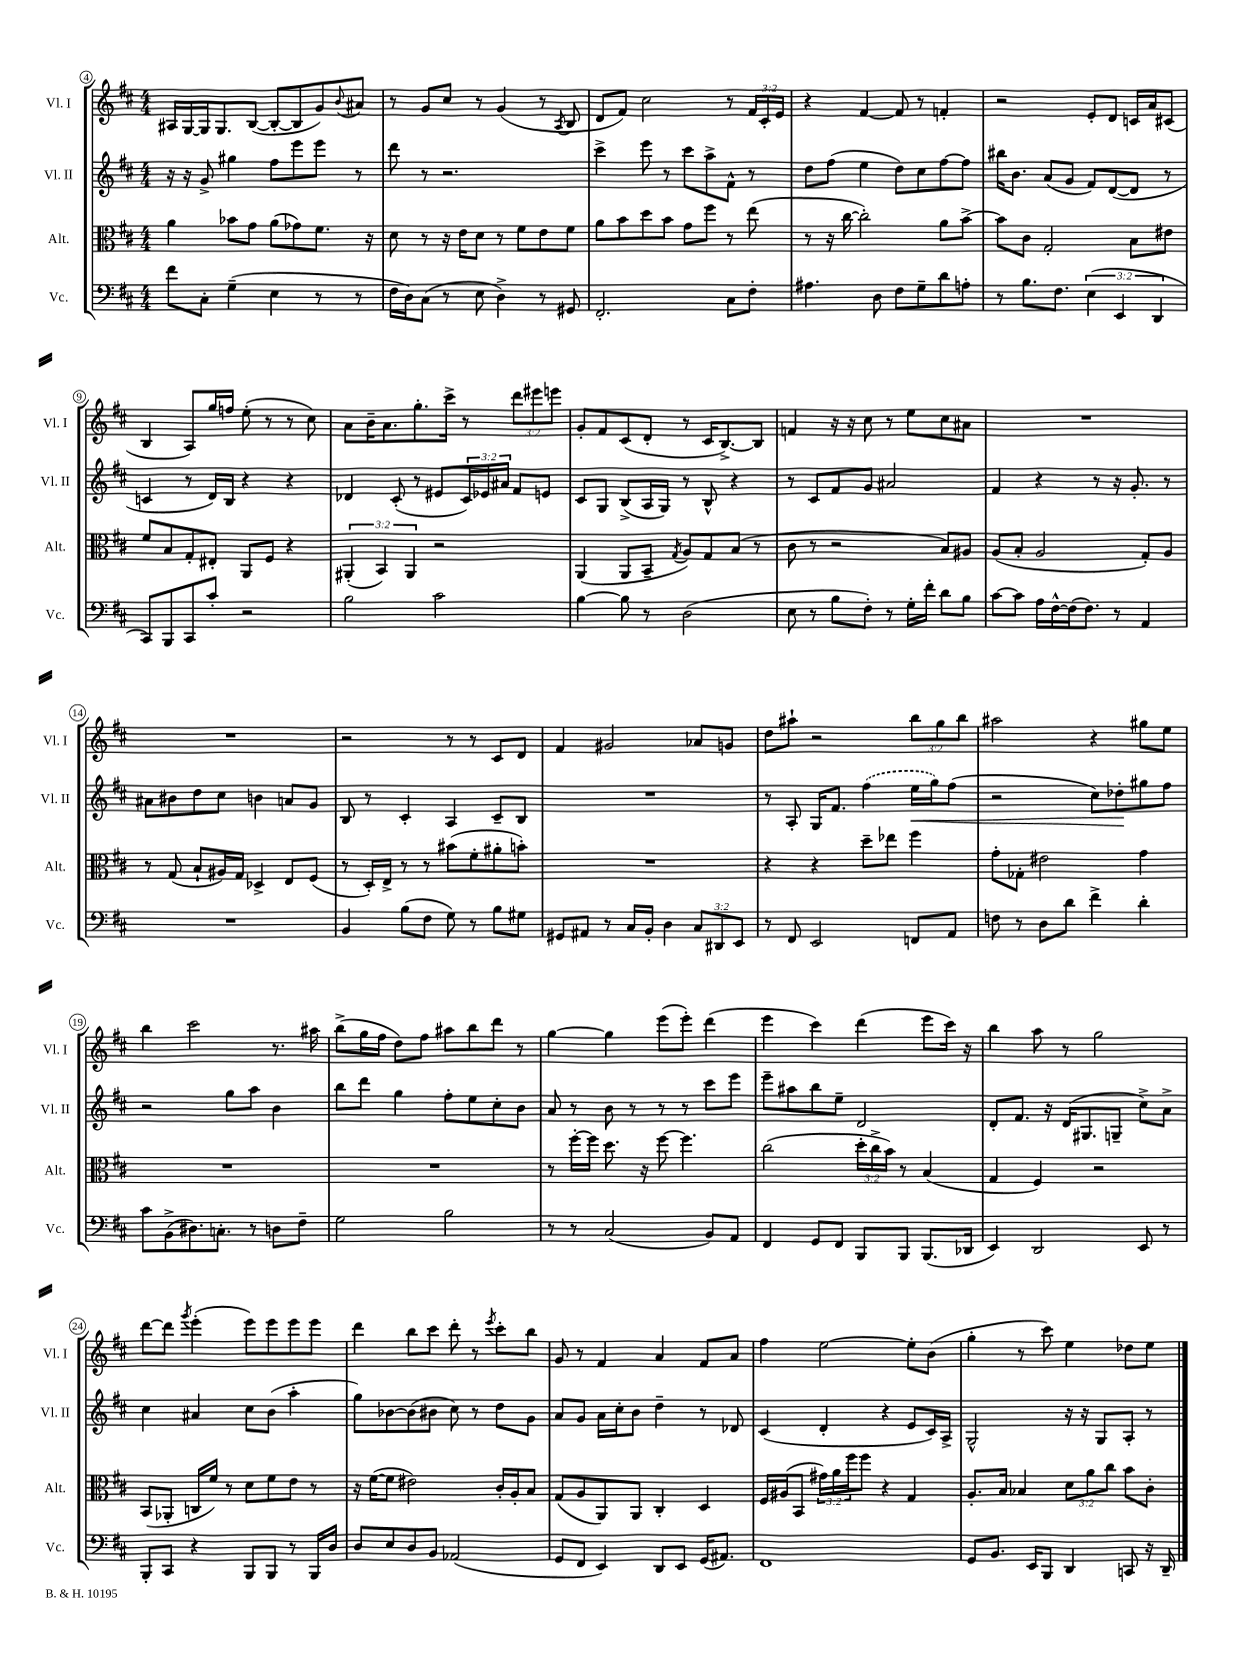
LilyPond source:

<<
\new StaffGroup <<
\new Staff = "s0" \with { instrumentName = "Vl. I" shortInstrumentName = "Vl. I" } {
    \clef treble \key d \major \numericTimeSignature \time 4/4 \override Staff.TupletNumber.text = #tuplet-number::calc-fraction-text
    ais16 g16~ g16 g8. b8~( b8~-. b8 g'8) \appoggiatura { b'8 } ais'8 |
    r8 g'8 cis''8 r8 g'4( r8 \acciaccatura { a8 } b8 |
    d'8 fis'8) cis''2 r8 \tuplet 3/2 { fis'16 cis'16-. e'16 } |
    r4 fis'4~ fis'8 r8 f'4-. |
    r2 e'8-. d'8 c'16 a'16 cis'8( |
    b4 a8) g''16 f''16 e''8-.( r8 r8 cis''8) |
    a'8 b'16-- a'8. g''8.-. cis'''16-> r8 \tuplet 3/2 { d'''8 eis'''8 e'''8 } |
    g'8-. fis'8 cis'8( d'8-. r8 cis'16 b8.~->) b8 |
    f'4 r16 r16 cis''8 r8 e''8 cis''8 ais'8 |
    R1 |
    R1 |
    r2 r8 r8 cis'8 d'8 |
    fis'4 gis'2 aes'8 g'8 |
    d''8 ais''8-! r2 \tuplet 3/2 { b''8 g''8 b''8 } |
    ais''2 r4 gis''8 e''8 |
    b''4 cis'''2 r8. ais''16 |
    b''8->( g''16 fis''16 d''8) fis''8 ais''8 b''8 d'''8 r8 |
    g''4~ g''4 e'''8( e'''8-.) d'''4( |
    e'''4 cis'''4) d'''4( e'''8 cis'''16) r16 |
    b''4 a''8 r8 g''2 |
    d'''8~ d'''8 \acciaccatura { g'''8 } e'''4-.( e'''8) e'''8 e'''8 e'''8 |
    d'''4 b''8 cis'''8 d'''8-. r8 \acciaccatura { e'''8 } cis'''8-. b''8 |
    g'8 r8 fis'4 a'4 fis'8 a'8 |
    fis''4 e''2~ e''8-. b'8( |
    g''4-. r8 cis'''8) e''4 des''8 e''8 \bar "|." |
}
\new Staff = "s1" \with { instrumentName = "Vl. II" shortInstrumentName = "Vl. II" } {
    \clef treble \key d \major \numericTimeSignature \time 4/4 \override Staff.TupletNumber.text = #tuplet-number::calc-fraction-text
    r16 r16 g'8-> gis''4 fis''8 e'''8 e'''8 r8 |
    d'''8 r8 r2. |
    cis'''4-> e'''8 r8 cis'''8 a''8-> fis'8-^ r8 |
    d''8 fis''8( e''4 d''8) cis''8 fis''8~ fis''8 |
    bis''16 b'8. a'8( g'8 fis'8) d'8~( d'8 r8 |
    c'4 r8 d'16) b16 r4 r4 |
    des'4 cis'8-.( r8 eis'8 \tuplet 3/2 { cis'16) ees'16 ais'16 } fis'8 e'8 |
    cis'8 g8 b8->( a16 g16) r8 b8-^ r4 |
    r8 cis'8 fis'8 g'8 ais'2 |
    fis'4 r4 r8 r16 g'8.-. r8 |
    ais'8 bis'8 d''8 cis''8 b'4 a'8 g'8 |
    b8 r8 cis'4-. a4 cis'8-- b8 |
    R1 |
    r8 a8-. g16 fis'8. \once \slurDashed fis''4( e''16\< g''16) fis''8( |
    r2 cis''8) des''8-.\! gis''8 fis''8 |
    r2 g''8 a''8 b'4 |
    b''8 d'''8 g''4 fis''8-. e''8 cis''8-. b'8 |
    a'8 r8 b'8 r8 r8 r8 cis'''8 e'''8 |
    e'''8-- ais''8 b''8 e''8-- d'2 |
    d'8-. fis'8. r16 d'16( gis8. g8-- cis''8->) a'8-> |
    cis''4 ais'4 cis''8 b'8( a''4-. |
    g''8) bes'8~ bes'8( bis'8 cis''8) r8 d''8 g'8 |
    a'8 g'8 a'16 cis''16-. b'8 d''4-- r8 des'8 |
    cis'4( d'4-. r4 e'8 cis'16) a16-> |
    g2-^ r16 r16 g8 a8-. r8 \bar "|." |
}
\new Staff = "s2" \with { instrumentName = "Alt." shortInstrumentName = "Alt." } {
    \clef alto \key d \major \numericTimeSignature \time 4/4 \override Staff.TupletNumber.text = #tuplet-number::calc-fraction-text
    a'4 bes'8 g'8 a'8( ges'8) fis'8. r16 |
    d'8 r8 r16 e'16 d'8 r8 fis'8 e'8 fis'8 |
    a'8 b'8 d''8 b'8 g'8 fis''8 r8 e''8( |
    r8 r16 cis''16~ cis''2-.) a'8 b'8~-> |
    b'8 cis'8 g2-. b8 eis'8 |
    fis'8 b8 g8-. eis8-. a,8 fis8 r4 |
    \tuplet 3/2 { ais,4-.( b,4) ais,4 } r2 |
    a,4( a,8 b,8-- \acciaccatura { g8 } a8) g8 b8( r8 |
    cis'8 r8 r2 b8) ais8 |
    a8( b8-. a2 g8-.) a8 |
    r8 g8( b8-! ais16) g16 des4-> e8 fis8( |
    r8 d16-.) e16-> r8 r8 bis'8( fis'8-. ais'8-. b'8-.) |
    R1 |
    r4 r4 d''8-- ees''8 fis''4 |
    g'8-. ges8-. eis'2 g'4 |
    R1 |
    R1 |
    r8 fis''16~-. fis''16 d''8. r16 fis''8~ fis''4. |
    cis''2( \tuplet 3/2 { d''16-. cis''16-> b'16) } r8 b4( |
    g4 fis4) r2 |
    b,8( aes,8-. c16 fis'16) r8 d'8 fis'8 e'8 r8 |
    r16 fis'16~( fis'8 eis'2) cis'16-. a16-. b8 |
    g8( a8 a,8) a,8 cis4-. d4 |
    fis16 ais16( b,8 \tuplet 3/2 { gis'16) a'16 fis''16 } fis''8 r4 g4 |
    a8.-. b16 bes4 \tuplet 3/2 { d'8 a'8 cis''8 } b'8 cis'8-. \bar "|." |
}
\new Staff = "s3" \with { instrumentName = "Vc." shortInstrumentName = "Vc." } {
    \clef bass \key d \major \numericTimeSignature \time 4/4 \override Staff.TupletNumber.text = #tuplet-number::calc-fraction-text
    fis'8 cis8-. g4--( e4 r8 r8 |
    fis16 d16) cis8( r8 e8 d4->) r8 gis,8 |
    fis,2.-. cis8 fis8-. |
    ais4. d8 fis8 g8-- d'8 a8-. |
    r8 b8. fis8. \tuplet 3/2 { e4( e,4 d,4 } |
    cis,8) b,,8 cis,8 cis'8-. r2 |
    b2 cis'2 |
    b4~ b8 r8 d2( |
    e8 r8 b8 fis8-.) r8 g16-. fis'16-. d'8 b8 |
    cis'8~ cis'8 a16 fis16~-^ fis16( fis8.) r8 a,4 |
    R1 |
    b,4 b8( fis8 g8) r8 b8 gis8 |
    gis,8 ais,8 r8 cis16 b,16-. d4 \tuplet 3/2 { cis8 dis,8 e,8 } |
    r8 fis,8 e,2 f,8 a,8 |
    f8 r8 d8 d'8 fis'4-> d'4-. |
    cis'8 b,8->( dis8.) c8.-. r8 d8 fis8-- |
    g2 b2 |
    r8 r8 cis2( b,8) a,8 |
    fis,4 g,8 fis,8 b,,8 b,,8 b,,8.( des,16 |
    e,4) d,2 e,8 r8 |
    b,,8-. cis,8 r4 b,,8 b,,8 r8 b,,16 d16 |
    d8 e8 d8 b,8 aes,2( |
    g,8 fis,8 e,4) d,8 e,8 g,16( ais,8.) |
    fis,1 |
    g,8 b,8. e,16 b,,8 d,4 c,8 r16 d,16-- \bar "|." |
}
>>
>>
\layout { \context { \Score currentBarNumber = #4 \override BarNumber.stencil = #(make-stencil-circler 0.1 0.3 ly:text-interface::print) } }
